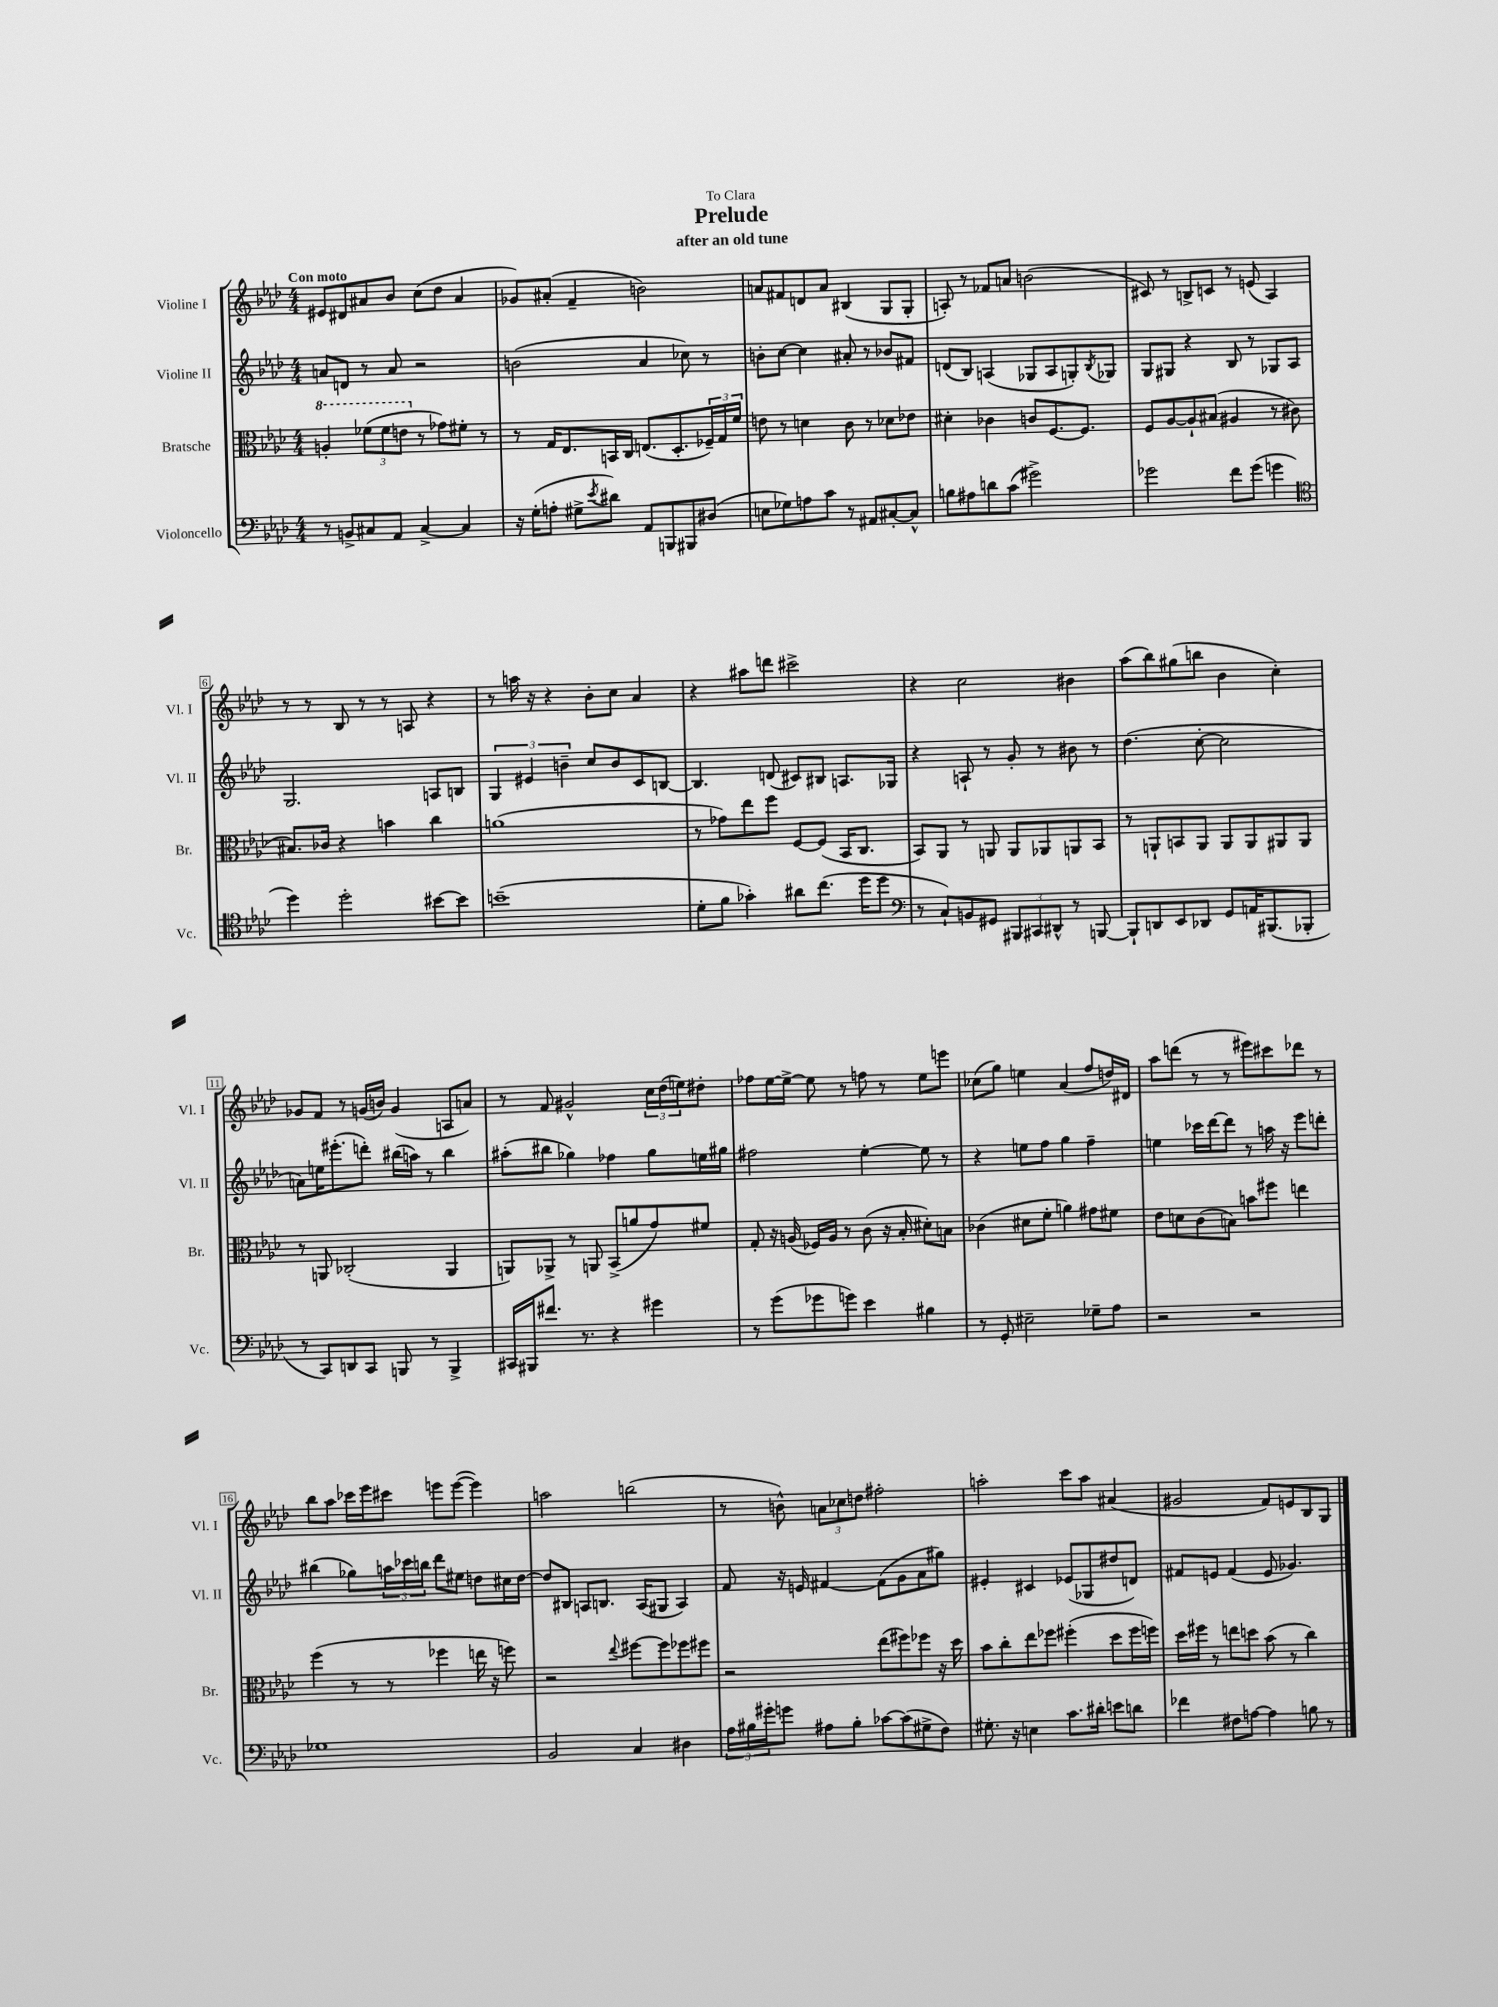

**kern	**kern	**kern	**kern
*part4	*part3	*part2	*part1
*staff4	*staff3	*staff2	*staff1
*I"Violoncello	*I"Bratsche	*I"Violine II	*I"Violine I
*I'Vc.	*I'Br.	*I'Vl. II	*I'Vl. I
*clefF4	*clefC3	*clefG2	*clefG2
*k[b-e-a-d-]	*k[b-e-a-d-]	*k[b-e-a-d-]	*k[b-e-a-d-]
*M4/4	*M4/4	*M4/4	*M4/4
*	*8va	*	*
=1	=1	=1	=1
!	!	!	!LO:TX:a:B:t=Con moto
8r	4an'/	8an/L	8e#X/L
8BBn^/L	.	8dn/J	8d#X/
8C#X/	(12ff-X\L	8r	8a#X/
.	12ff-\	.	.
8AA-/J	.	8a/	8b-/J
.	12een\J	.	.
*	*X8va	*	*
[4C#^/	8r	2r	(8cc\L
.	8g-X\L)	.	8dd-\J
4C#/]	8f#X'\J	.	4a#/
.	8r	.	.
=2	=2	=2	=2
16r	8r	(2bn\	8g-X/L)
(16G'\KL	.	.	.
8An'\J	16G/KL	.	(8a#X'/J
.	8.E-/	.	.
8G#X^\L	.	.	4f~/
8qe-/	.	.	.
8d#X\J)	16BBn/L	.	.
.	16C/JJ	.	.
8AA-/L	(8.En/L	4a-/	2bn\)
8BBBn/	.	.	.
.	8.D-'/	.	.
8BBB#X/	.	8cc-X\)	.
(8D#X/J	24F-X~/L)	8r	.
.	24G/	.	.
.	24f/JJ	.	.
=3	=3	=3	=3
8En\L	8en\	8bn'\L	8an/L
8G-X\)	8r	[8cc\J	8f#X/
8An\	4dn\	4cc\]	8dn/
8c\J	.	.	8a/J
8r	8c\	8a#X'/	(4B#X/
8AA#X/L	8r	8r	.
[8C#X'/	8d-X\L	8b-X/L	8G/L
8C#^^/J]	8e-X\J	8f#X/J	8G'/J
=4	=4	=4	=4
8Bn\L	4d#X'\	(8dn/L	8An'/)
8A#X\	.	8B-/J)	8r
8dn\	4c-X\	(4An/	8f-X/L
(8c\J	.	.	8an/J
2g#X^\)	8cn/L	8G-X/L	(2bn\
.	[8.F/	8A/	.
.	.	8Gn'/)	.
.	8.F/J]	.	.
.	.	8qB-/	.
.	.	8G-X/J	.
=5	=5	=5	=5
2g-X\	8F/L	8G/L	8c#X/)
.	[8A-/	8G#X/J	8r
.	8A-`/]	4r	8Bn^/L
.	(8B#X/J	.	8cn/J
8f\L	4A#X/	8B-/	8r
(8g-\J	.	8r	(8en/
4gn\	8r	8G-X/L	4A-/)
.	8c#X\	8A-/J	.
!!LO:LB:g=z
=6	=6	=6	=6
*clefC4	*	*	*
4dd-\)	8.B#X/L)	2.G/	8r
.	.	.	8r
.	16c-X/Jk	.	.
2dd-'\	4r	.	8B-/
.	.	.	8r
.	4bn\	.	8r
.	.	.	8An/
[8b#X\L	4cc\	8An/L	4r
8b#\J]	.	8Bn/J	.
=7	=7	=7	=7
(1bn~	(1an	6G/	8r
.	.	.	16aan\
.	.	6e#X/	.
.	.	.	16r
.	.	.	4r
.	.	6bn~\	.
.	.	8cc/L	8b-'\L
.	.	8b/	8cc\J
.	.	8c/	4a-/
.	.	[8Bn/J	.
=8	=8	=8	=8
8d-'\L	8r	4.B/]	4r
8f\J	8g-X\L)	.	.
4g-X'\)	8ee-\	.	8aa#X\L
.	8ff\J	(8dn/	8dddn\J
8a#X\L	[8F/L	8c#X/L)	2ccc#X^\
(8.cc\J	(8F/J]	8B#X/J	.
.	16BB-/KL	8.An/L	.
16dd-\KL	8.C/J	.	.
8dd-\J	.	.	.
.	.	16G-X/Jk	.
=9	=9	=9	=9
*clefF4	*	*	*
8r	8BB-/L)	4r	4r
8C`/L)	8AA-/J	.	.
8BBn/	8r	8An`/	2cc\
8GG#X/J	8AAn/	8r	.
12BBB#X/L	8AA/L	8g'/	.
12CC#X/	.	.	.
.	8AA-X/	8r	.
12DD#X^^/J	.	.	.
8r	8AAn/	8b#X\	4b#X\
[8BBBn/	8BB-/J	8r	.
=10	=10	=10	=10
8BBB`/L]	8r	(4.dd-\	(8aa-\L
8DDn/	8AAn`/L	.	8bb-\)
8EE-/	8BBn/	.	(8gg#X\
8DD-X/J	8AA/J	[8cc'\	8bbn\J
8GG/L	8AA/L	2cc\]	4b-\
16AAn/K	8AA/	.	.
(8.BBB#X/	.	.	.
.	8AA#X/	.	4cc'\)
8BBB-X'/J	8AA#/J	.	.
!!LO:LB:g=z
=11	=11	=11	=11
8r	8r	8an\L)	8g-X/L
8CC/L)	8AAn/	16een\K	8f/J
.	.	(8.eee#X'\	.
8DDn/	(2C-X'/	.	8r
8CC/J	.	8dddn'\J)	(16gn/LL
.	.	.	16bn/JJ)
8BBBn/	.	(16bb#X\LL	(4g/
.	.	16aan\JJ)	.
8r	.	8r	.
4BBB^/	4AA/	4bb#\	8An/L
.	.	.	8an/J)
=12	=12	=12	=12
16CC#X/LL	8AAn/L)	(8aa#X'\L	8r
16BBB#X/J	.	.	.
8.f#X/J	8AA-X^/J	8bb#X\J	8f/
.	8r	4gg-X\)	2g#X^^/
8.r	.	.	.
.	8AAn/	.	.
4r	(8BB-^/L	4ff-X\	.
.	8an/	.	.
4g#X\	8g/)	8gg-\L	24cc\LL
.	.	.	(24dd-\
.	.	.	24een\J)
.	8f#X/J	16een\L	8dd#X'\J
.	.	16gg#X\JJ	.
=13	=13	=13	=13
8r	8G'/	2ff#X\	8ff-X\L
(8g\L	16r	.	[16ee-\L
.	(16An/	.	16ee-^\JJ_
8g-X\	16F-X/LL)	.	8ee-\]
.	16A/JJ	.	.
8gn\J)	8r	.	8r
4e-\	(8c\	[4ee-'\	8ffn\
.	16r	.	8r
.	16B-'/	.	.
4B#X\	8d#X'\L)	8ee-\]	8ee-\L
.	8Bn\J	8r	8eeen\J
=14	=14	=14	=14
8r	(4c-X\	4r	(8cc-X\L
8GG'/	.	.	8gg\J)
2E#X~\	8d#X\L	8een\L	4een\
.	8f'\J	8ff\J	.
.	4an\)	4gg\	(4a-/
8G-X~\L	8g#X\L	4ff~\	8ff/L
8A-\J	8f#X\J	.	16ddn/L)
.	.	.	16d#X/JJ
=15	=15	=15	=15
2r	8e-\L	4een\	8aa-\L
.	8dn\	.	(8dddn\J
.	(8c\	16ccc-X\LL	8r
.	.	[16ddd-\J	.
.	8Bn\J)	8ddd-\J]	8r
2r	8bn\L	8r	8eee#X\L)
.	8ff#X\J	16aan\	8ccc#X\
.	.	16r	.
.	4een\	8eee-\L	8ddd-X\J
.	.	8dddn'\J	8r
!!LO:LB:g=z
=16	=16	=16	=16
1G-X	(4ff\	(4bb#X\	8bb-\L
.	.	.	8aa-\J
.	8r	8gg-X\L)	16ccc-X\LL
.	.	.	16eee-\J
.	8r	24aan\L	8ccc#X\J
.	.	24ccc-X\	.
.	.	24bbn\JJ	.
.	4ff-X\	8ddd-\L	8eeen\L
.	.	8ee#X\J	([8eee\J
.	16een\	8ddn\L	4eee\])
.	16r	.	.
.	8ffn\)	16cc#X\L	.
.	.	[16dd\JJ	.
=17	=17	=17	=17
2BB-/	2r	8dd/L]	2aan\
.	.	8B#X/J	.
.	.	8An/L	.
.	.	8.Bn/J	.
.	8qqee-/	.	.
4C/	[8ff#X\L	.	(2bbn\
.	.	(16A/KL	.
.	8ff#\]	8G#X/J	.
4D#X\	8ff-X\	4A/)	.
.	8ff#X\J	.	.
=18	=18	=18	=18
24A-\LL	2r	8f/	8r
24B#X\	.	.	.
24g#X'\J	.	.	.
8gn\J	.	16r	8bn^^\)
.	.	16en/	.
8A#X\L	.	[4f#X/	12an\L
.	.	.	12cc-X\
8B#'\J	.	.	.
.	.	.	12ddn\J
[8c-X\L	(8ee-\L	(8f#\L]	2ff#X'\
(8c-\]	8ff#X\)	8g\	.
8G#X^\	8ff-X\J	8a-\	.
8F\J)	16r	8gg#X\J)	.
.	16dd-\	.	.
=19	=19	=19	=19
8.G#X'\	8b-\L	4e#X'/	2aan'\
.	8cc'\	.	.
16r	.	.	.
4En\	8ee-\	4c#X/	.
.	8ff-X\J	.	.
8.c\L	(4ff#X'\	(8e-X/L	8ccc\L
.	.	8G-X/	8aa\J
16d#X'\Jk	.	.	.
8en\L	8dd-\L	8dd#X/	(4a#X/
8dn\J	16ff#\L	8dn/J)	.
.	16ffn\JJ)	.	.
=20	=20	=20	=20
4f-X\	16dd-\LL	8f#X/L	2g#X/
.	16ff#X\JJ	.	.
.	8r	8en/J	.
8F#X\L	8een\L	(4f#/	.
[8An\J	8ddn\J	.	.
4A\]	(8b-\	8e/	8f/L)
.	8r	4.g-X/)	8en/
8Bn\	4cc\)	.	8B-/
8r	.	.	8G/J
==	==	==	==
*-	*-	*-	*-
